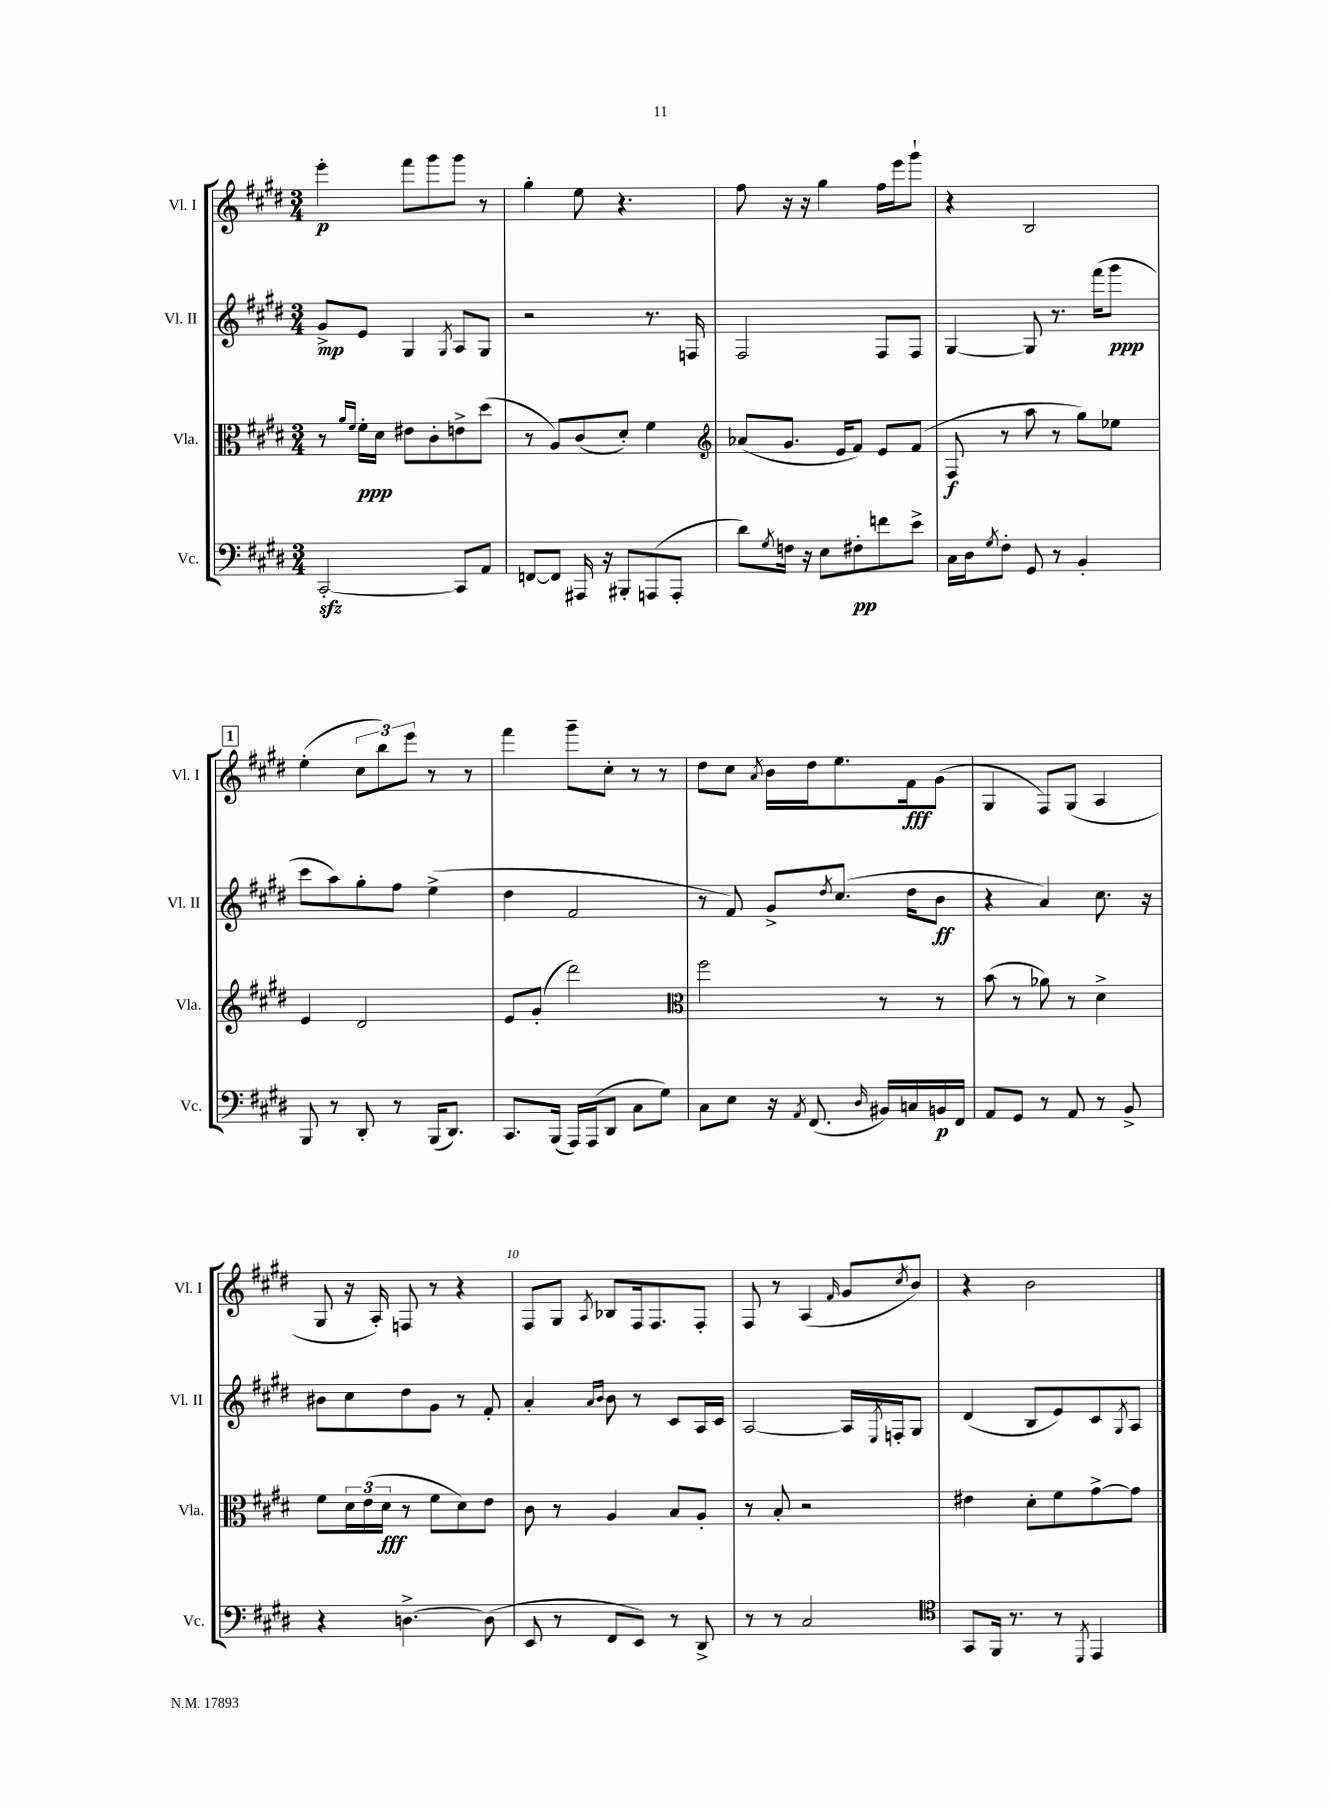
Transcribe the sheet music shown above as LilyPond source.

<<
\new StaffGroup <<
\new Staff = "s0" \with { instrumentName = "Vl. I" shortInstrumentName = "Vl. I" } {
    \clef treble \key e \major \numericTimeSignature \time 3/4
    e'''4-.\p fis'''8 gis'''8 gis'''8 r8 |
    gis''4-. e''8 r4. |
    fis''8 r16 r16 gis''4 fis''16 e'''16 gis'''8-! |
    r4 b2 |
    \mark \markup { \box "1" } e''4-.( \tuplet 3/2 { cis''8 b''8) e'''8 } r8 r8 |
    fis'''4 gis'''8-- cis''8-. r8 r8 |
    dis''8 cis''8 \acciaccatura { a'8 } b'16 dis''16 e''8. fis'16\fff gis'8( |
    gis4 fis8) gis8( a4 |
    gis8 r16 a16-.) f8 r8 r4 |
    fis8 gis8 \acciaccatura { a8 } bes8 fis16 fis8. fis8-. |
    fis8 r8 a4( \grace { fis'16 } gis'8 \acciaccatura { cis''8 } b'8) |
    r4 b'2 \bar "|." |
}
\new Staff = "s1" \with { instrumentName = "Vl. II" shortInstrumentName = "Vl. II" } {
    \clef treble \key e \major \numericTimeSignature \time 3/4
    gis'8->\mp e'8 gis4 \acciaccatura { gis8 } a8 gis8 |
    r2 r8. f16 |
    fis2 fis8 fis8 |
    gis4~ gis8 r8. fis'''16( gis'''8\ppp |
    \mark \markup { \box "1" } cis'''8 a''8) gis''8-. fis''8 e''4->( |
    dis''4 fis'2 |
    r8 fis'8) gis'8-> \acciaccatura { dis''8 } cis''8.( dis''16 b'8\ff |
    r4 a'4) cis''8. r16 |
    bis'8 cis''8 dis''8 gis'8 r8 fis'8-. |
    a'4-. \grace { a'16 b'16 } b'8 r8 cis'8 a16 cis'16 |
    a2~ a16 \acciaccatura { e8 } f16-. gis8 |
    dis'4( b8 e'8) cis'8 \acciaccatura { gis8 } a8 \bar "|." |
}
\new Staff = "s2" \with { instrumentName = "Vla." shortInstrumentName = "Vla." } {
    \clef alto \key e \major \numericTimeSignature \time 3/4
    r8 \grace { a'16 fis'16 } fis'16-.\ppp dis'16 eis'8 cis'8-. e'8-> dis''8( |
    r8 a8) cis'8( dis'8-.) fis'4 |
    \clef treble aes'8( gis'8. e'16 fis'8) e'8 fis'8( |
    fis8\f r8 a''8 r8 gis''8) ees''8 |
    \mark \markup { \box "1" } e'4 dis'2 |
    e'8 gis'8-.( dis'''2) |
    \clef alto fis''2 r8 r8 |
    b'8( r8 aes'8) r8 dis'4-> |
    fis'8 \tuplet 3/2 { dis'16 e'16( dis'16\fff } r8 fis'8 dis'8) e'8 |
    cis'8 r8 a4 b8 a8-. |
    r8 b8-. r2 |
    eis'4 dis'8-. fis'8 gis'8~-> gis'8 \bar "|." |
}
\new Staff = "s3" \with { instrumentName = "Vc." shortInstrumentName = "Vc." } {
    \clef bass \key e \major \numericTimeSignature \time 3/4
    cis,2~-.\sfz cis,8 a,8 |
    f,8~ f,8 ais,,16 r16 bis,,8-. a,,8( a,,8-. |
    dis'8) \acciaccatura { gis8 } f16 r16 e8 fis8-.\pp f'8 e'8-> |
    cis16 dis16 \acciaccatura { gis8 } fis8-. gis,8 r8 b,4-. |
    \mark \markup { \box "1" } b,,8 r8 dis,8-. r8 b,,16( dis,8.) |
    cis,8. b,,16( a,,16) a,,16( dis,8 cis8 gis8) |
    cis8 e8 r16 \acciaccatura { a,8 } fis,8.( \grace { dis16 } bis,16) c16 b,16\p fis,16 |
    a,8 gis,8 r8 a,8 r8 b,8-> |
    r4 d4.~-> d8( |
    e,8 r8 fis,8 e,8) r8 dis,8-> |
    r8 r8 cis2 |
    \clef tenor gis,8 fis,16 r8. r8 \acciaccatura { dis,8 } e,4 \bar "|." |
}
>>
>>
\layout { \context { \Score \override BarNumber.break-visibility = ##(#f #t #t) barNumberVisibility = #(every-nth-bar-number-visible 5) } }
